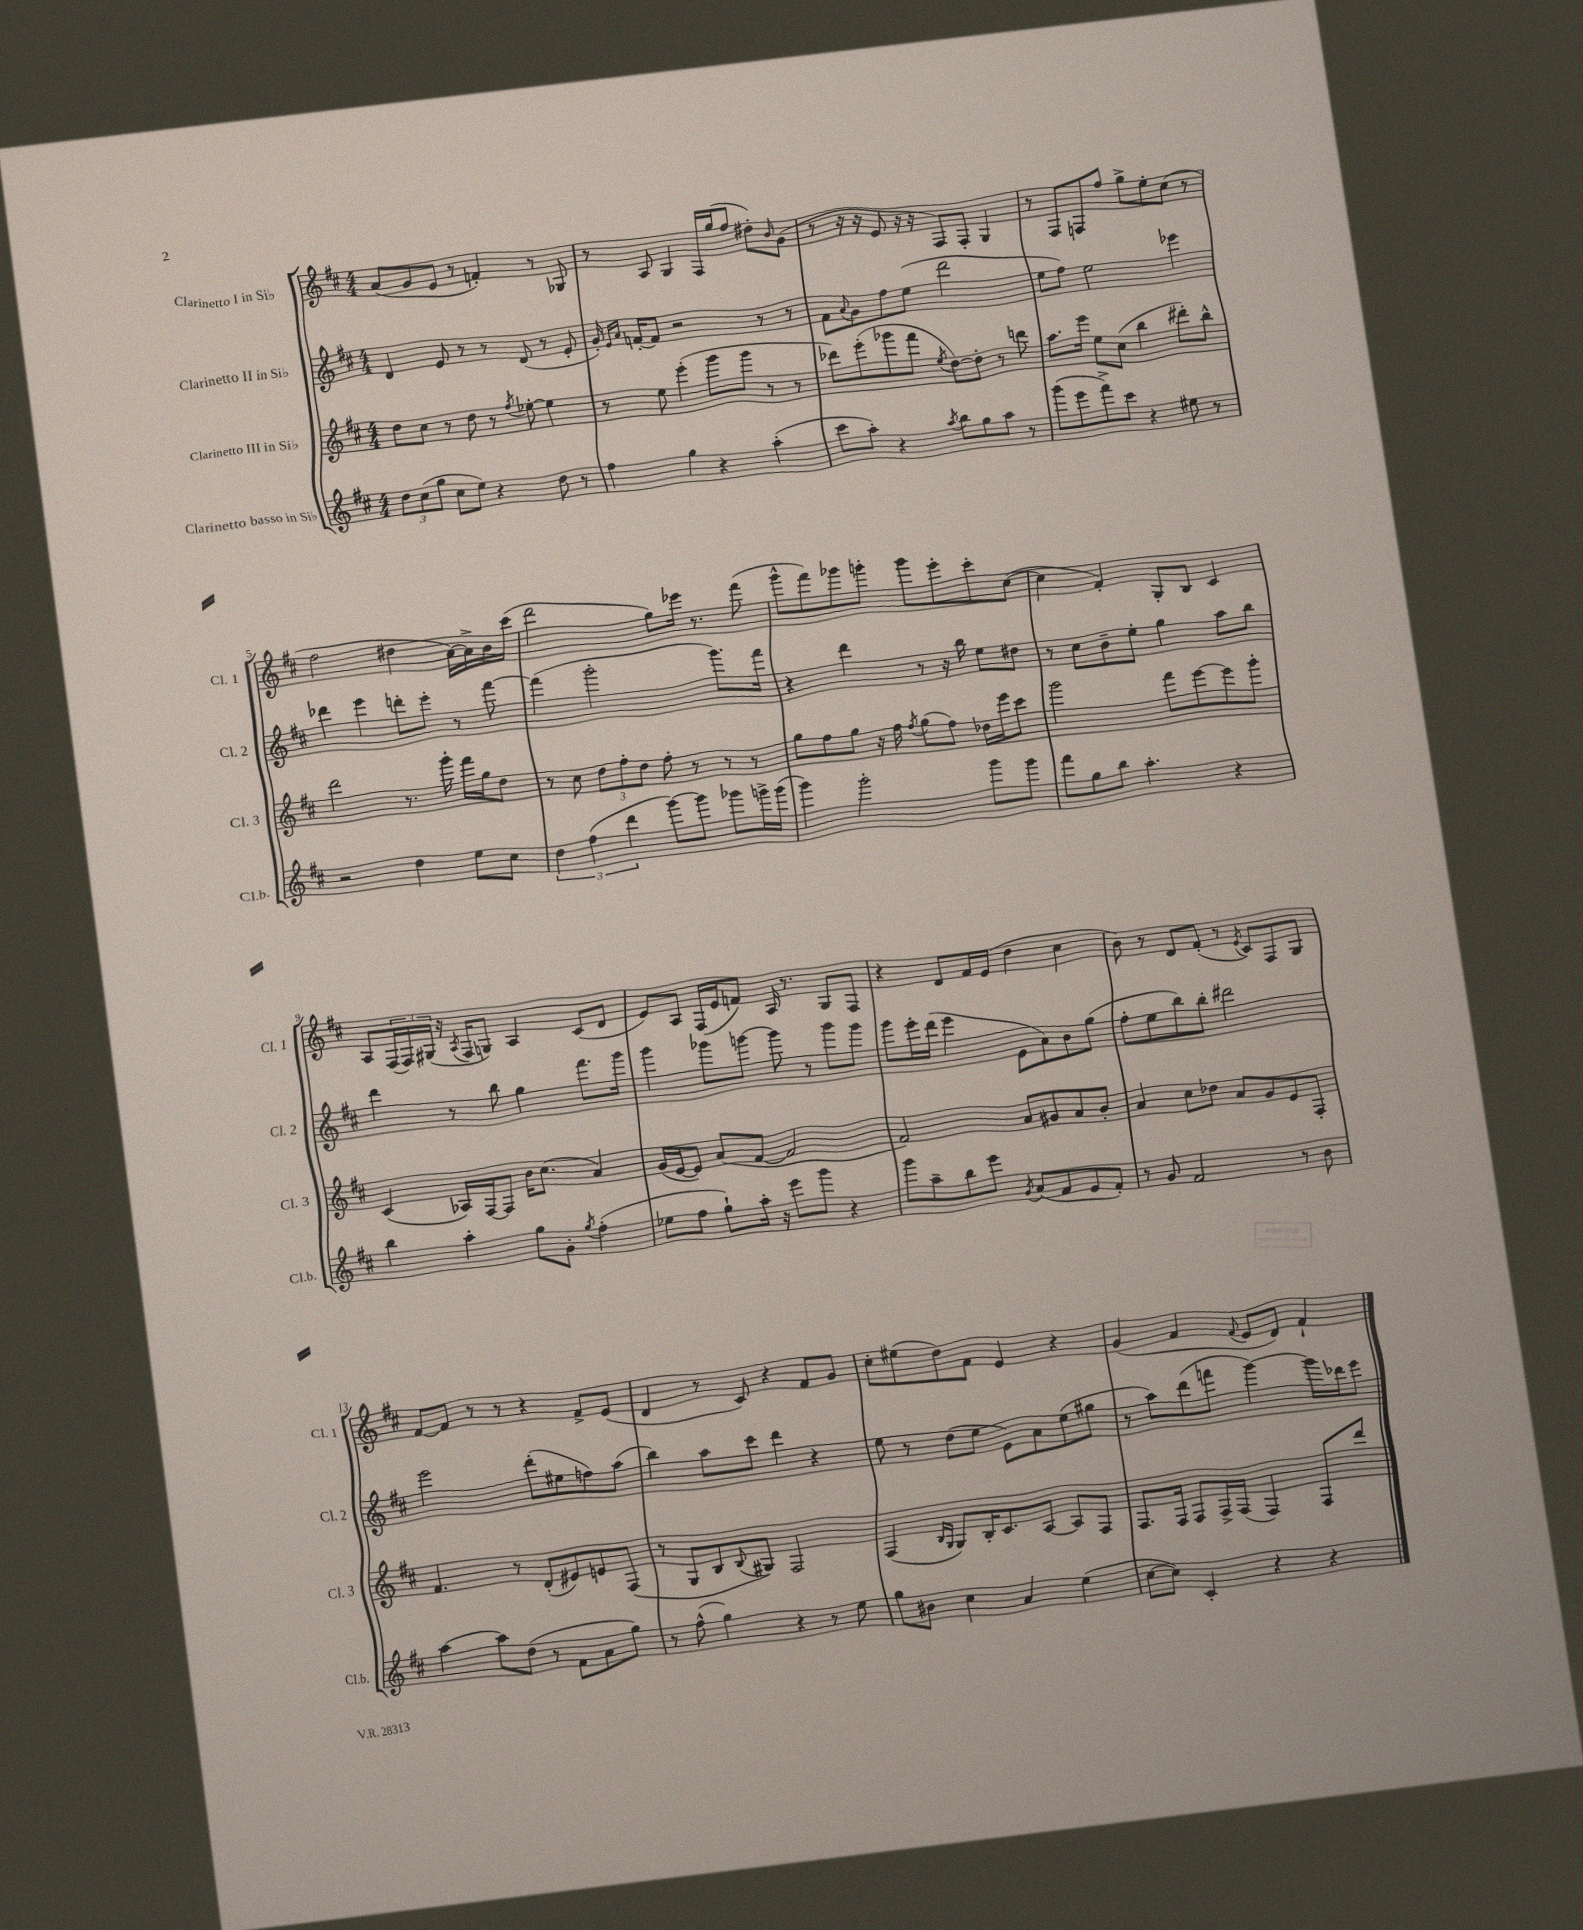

**kern	**kern	**kern	**kern
*staff4	*staff3	*staff2	*staff1
*clefG2	*clefG2	*clefG2	*clefG2
*k[f#c#]	*k[f#c#]	*k[f#c#]	*k[f#c#]
*M4/4	*M4/4	*M4/4	*M4/4
12dd\L	8dd\L	4d/	(8a/L
(12cc#\	.	.	.
.	8cc#\J	.	8g/
12gg\J	.	.	.
8cc#\L	8r	8e/	8e/J
8ee\J)	8dd\	8r	8r
4r	8r	8r	4f'/)
.	8qff#/	.	.
.	[8ee-'\	(8d/	.
8dd\	4ee-\]	8r	8r
8r	.	8e'/	8G-/
=	=	=	=
4ff#\	8r	16g'/)	8r
.	.	16qqe/LL	.
.	.	16qqa/JJ	.
.	.	[16f'/LK	.
.	8ee\	8f/]J	8A/
4gg\	(4eee'\	2r	4G/
4r	8ggg\L	.	16F#/LL
.	.	.	(16gg/J
.	8ggg\J	.	8ff#/J
(4aa'\	8r	8r	8dd#'\L)
.	.	.	16qqb/
.	8r	8r	(8g\J
=	=	=	=
8ccc#\L	8ddd-\L)	8f#\L	8r
.	.	8qqa/	.
8aa'\J)	(8eee'\	8g\	16r
.	.	.	16r
4r	8ggg-\	8ff#\	8e/
.	8fff#\J	(8ee\J	16r
.	.	.	16r
8qaa/	8qee/	.	.
8bb\L	[8dd\L)	2ddd\	8F#/L)
8gg\	8dd'\]J	.	8F#'/J
8aa\J	8r	.	4G/
8r	8ddd\	.	.
=	=	=	=
(8ggg\L	8.aa\L	8ee\L	8r
8eee\	.	8ff#\J)	8F#/L
.	16eee\Jk	.	.
8fff#^\)	8ee\L	2ee\	8F/
8ccc#\J	(8cc#\J	.	8ff#/J
4r	4bb\	.	8gg^\L
.	.	.	8ee'\
8ee#\	8ddd#'\L)	4eee-\	(8cc#\J
8r	8bb^^\J	.	8r
=	=	=	=
2r	2ddd\	4ddd-\	2ff#\
.	.	4eee\	.
4dd\	8.r	8ddd'\L	4dd#\
.	.	8eee'\J	.
.	16ggg'\	.	.
8ee\L	16fff#\LL	8r	[16a\LL)
.	16gg\J	.	16a^\]
8cc#\J	8dd\J	[8fff#\	16b\
.	.	.	(16ccc#\JJ
=	=	=	=
6dd\	8r	(4fff#\]	2ddd\
.	8cc#\	.	.
(6ff#\	.	.	.
.	12dd\L	2ggg'\	.
6ddd\	12ff#'\	.	.
.	12dd\J	.	.
[8ggg\L)	8ff#'\	.	8gg\L)
8ggg\]J	8r	.	16eee-\Jk
.	.	.	8.r
8ggg-\L	8r	8.ggg\L)	.
16ggg^\L	8r	.	(8fff#\
(16ggg\JJ	.	16fff#\Jk	.
=	=	=	=
4ggg\)	8gg\L	4r	8ggg^^\L
.	8ff#\	.	8fff#\)
2ggg'\	8gg\J	4ddd\	8ggg-\
.	16r	.	8ggg'\J
.	16ff#\	.	.
.	8qff#/	.	.
.	(8gg\L	8r	8ggg\L
.	8ff#\J)	16r	8eee'\
.	.	16bb\	.
8ggg\L	16dd-\LL	8ee\L	8ccc#'\
.	16eee\J	.	.
8ggg\J	8ccc#\J	8dd#\J	([8cc#\J
=	=	=	=
8fff#\L	2ggg\	8r	4cc#\]
8gg\	.	8cc#\L	.
8bb\J	.	8b~\	4f#'/)
4.aa'\	.	8ee'\J	.
.	8fff#\L	4gg\	8G'/L
.	[8eee\	.	8B/J
4r	8eee\]	8aa\L	4c#/
.	8ggg'\J	8bb\J	.
=	=	=	=
4bb\	(4c#/	4ddd\	8A/L
.	.	.	(24F#/L
.	.	.	24F#/)
.	.	.	(24G#/JJ
4aa'\	16A-/LL)	8r	16r
.	.	.	8qA/
.	[16F#/J	.	16F#/LK
.	8F#/]J	8bb\	8G/J)
8gg\L	16b\LK	4gg\	4A/
.	(8.cc#\J	.	.
8g'\J	.	.	.
8qgg/	.	.	.
(4ff#'\	4a/)	8.fff#\L	(8c#/L
.	.	.	8d/J
.	.	16ggg\Jk	.
=	=	=	=
8ee-\L	(16g/LL	4ggg\	8e/L)
.	[16e/J	.	.
8ff#\J	8e/]J)	.	8A/J
8gg`\L)	(8a/L	8ggg-\L	(16F#/LL
.	.	.	16e/J
16aa'\Jk	[8f#/J	[8ggg\J	8f/J)
16r	.	.	.
8eee\L	2f#/]	8ggg\]	16A/
.	.	.	8.r
8ggg\J	.	8r	.
4r	.	8ggg\L	8G/L
.	.	8ggg\J	8F#/J
=	=	=	=
8ggg\L	2f#/)	8ggg\L	4r
8aa~\	.	16eee'\L	.
.	.	(16ddd\JJ	.
8bb\	.	4eee\	8d/L
8eee\J	.	.	16f#/L
.	.	.	(16e/JJ
8qg/	.	.	.
(8a/L	8a/L	8e\L	4dd\
8f#/	8g#/	8a\)	.
8e/	8a/	8b\	4cc#\
8f#'/J)	8b'/J	(8gg\J	.
=	=	=	=
8r	4a/	8ff#'\L	8b\)
8g/	.	8ee\	8r
2f#/	8cc#\L	8bb\)	8d/L
.	8dd-\J	8bb'\J	(8f#'/J
.	8a/L	2ddd#\	8r
.	.	.	8qe/
.	8g/	.	8c#/L)
8r	8e/	.	8F#/
8b\	8F#'/J	.	8G/J
=	=	=	=
[4aa\	4.f#/	2eee\	[8f#/L
.	.	.	8f#/]J
8aa\]L	.	.	8r
(8dd\J	8r	.	8r
8r	(8d'/L	(8ddd'\L	4r
8f#\L	8e#/)	8ee#\	.
8a\	8e/	8ff\)	8f#^/L
8gg\J)	(8F#/J	(8aa\J	(8e/J
=	=	=	=
8r	8r	4bb\)	4d/
(8ff#^^\	8G/L	.	.
4gg\)	8B/	8aa\L	8r
.	8qqB/	.	.
.	8G#/J)	8ccc#\J	8c#/)
4r	2F#/	4ddd\	4r
8r	.	4r	8f#/L
8ee\	.	.	8g/J
=	=	=	=
8gg\L	(4F#/	8ee\	8cc#'\L
8b#\J	.	8r	(8ee#\
.	16qqB/LL	.	.
.	16qqG/JJ	.	.
4cc#\	8G/L)	(8dd\L	8dd\)
.	16B'/K	8ee\J	8f#\J
.	8.c#/	.	.
4a/	.	8e\L)	4e/
.	[8A/J	8a\	.
(4ee\	8A/]L	(8ee\	4r
.	8F#/J	8gg#\J	.
=	=	=	=
[8cc#\L	8.F#/L	8r	(4g/
8cc#\]J)	.	8aa\L)	.
.	16F#/Jk	.	.
4c#'/	8F#/L	(8ddd\	4f#/
.	16F#^/L	8fff\J	.
.	(16F#/JJ	.	.
.	.	.	8qqf#/
4r	4F#/)	[4ggg\)	8e/L
.	.	.	8d/J)
4r	8F#/L	16ggg\]LL	4f#`/
.	.	16ddd-\J	.
.	8ddd/J	8eee\J	.
==	==	==	==
*-	*-	*-	*-
